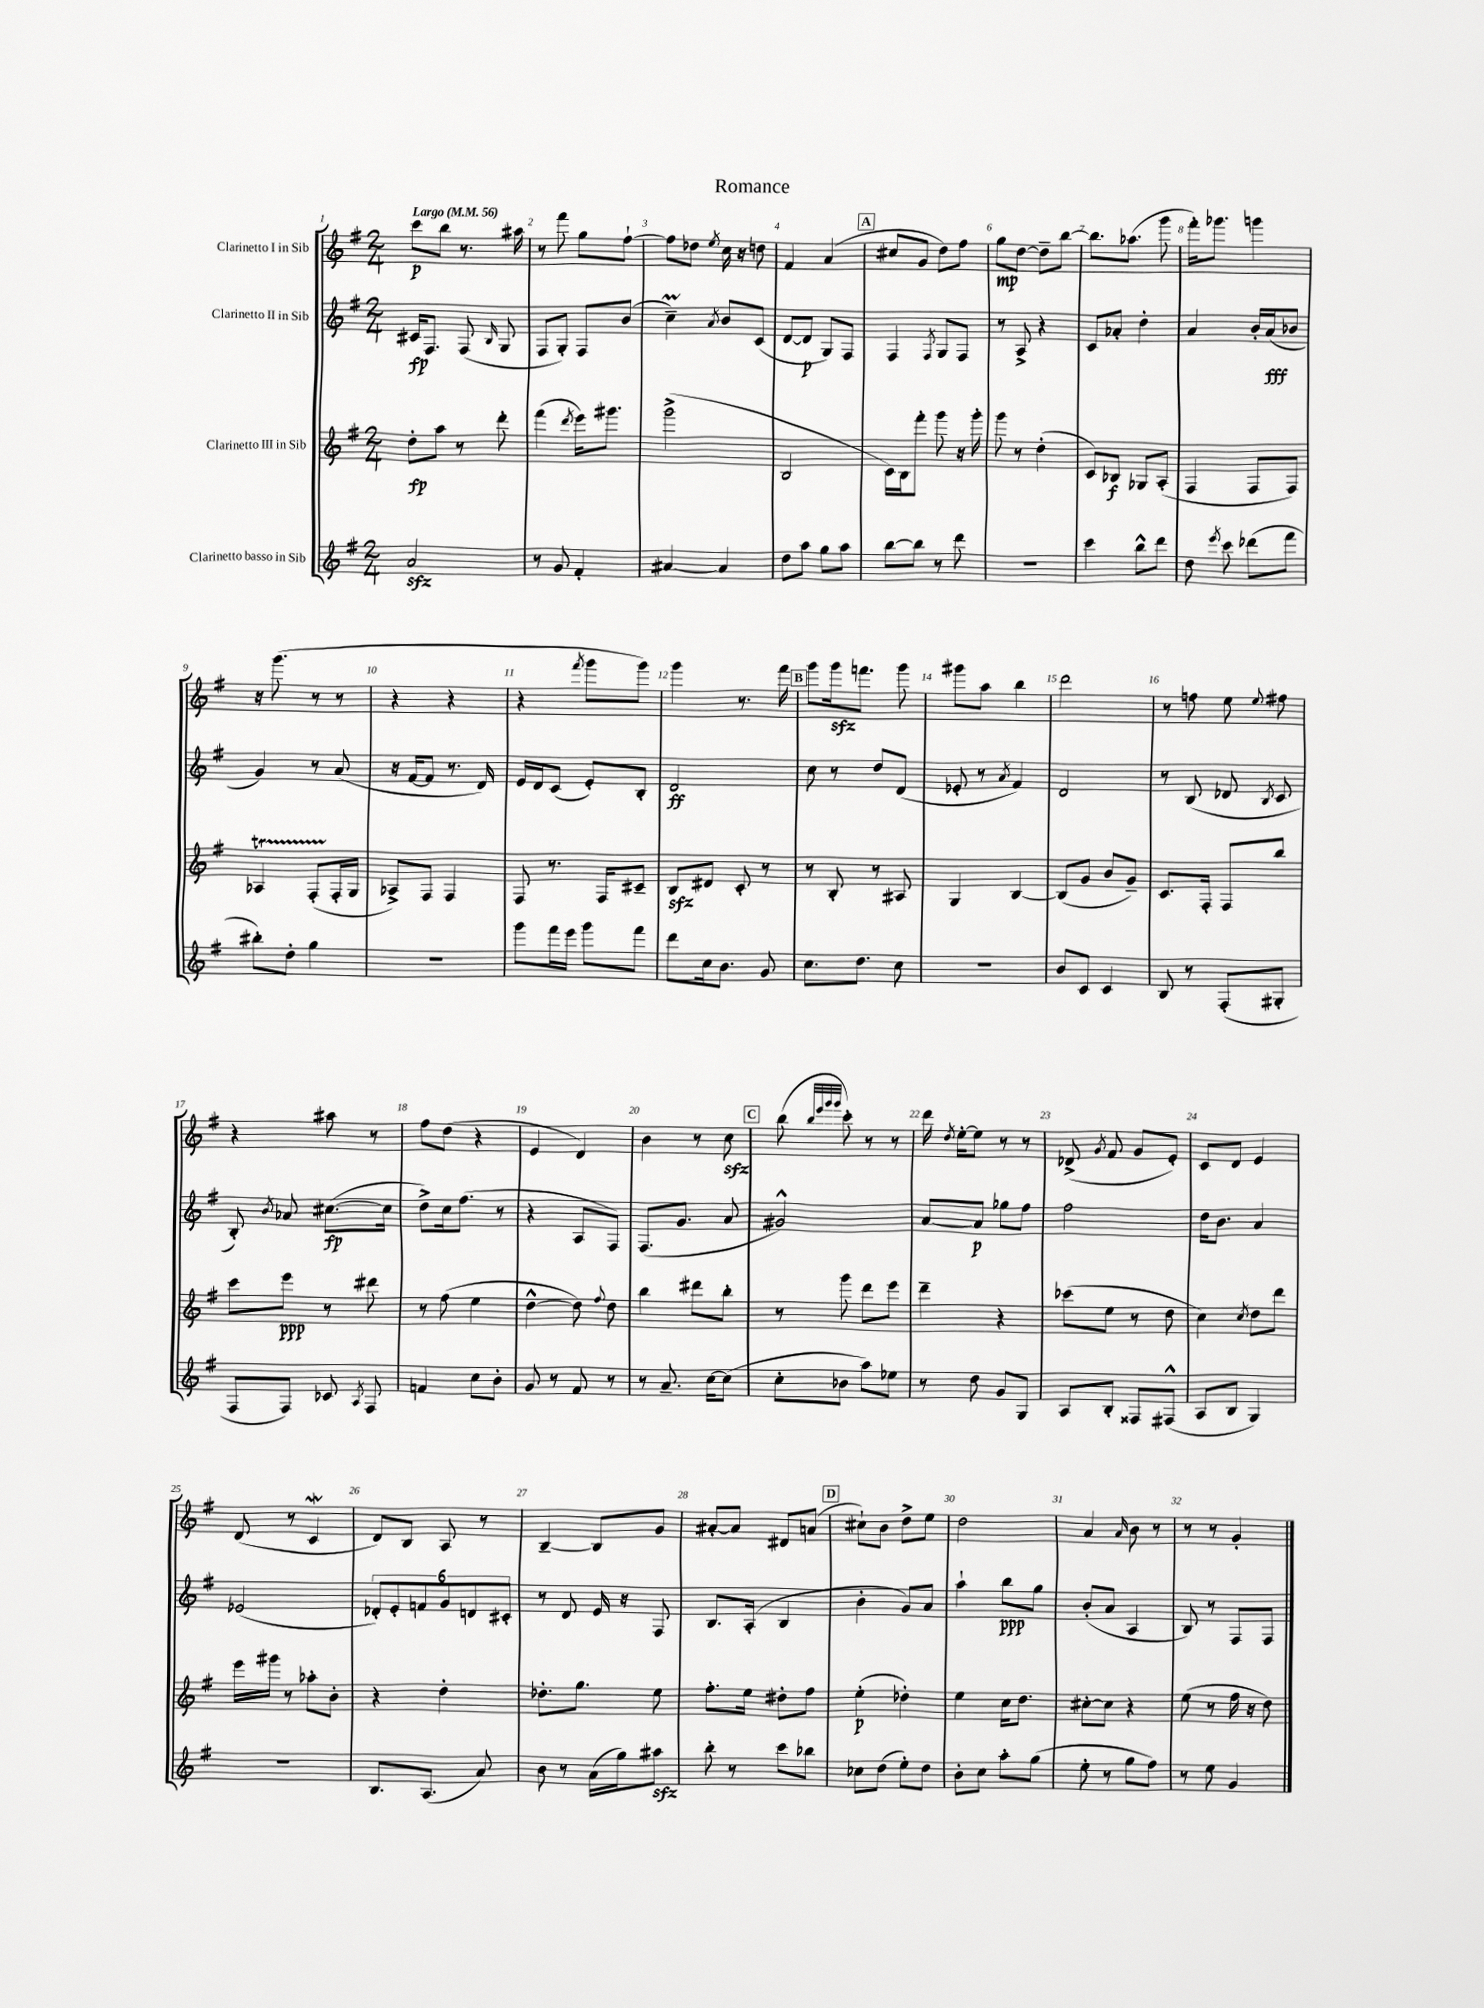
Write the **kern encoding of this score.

**kern	**kern	**dynam	**kern	**dynam	**kern	**dynam
*part4	*part3	*part3	*part2	*part2	*part1	*part1
*staff4	*staff3	*staff3	*staff2	*staff2	*staff1	*staff1
*I"Clarinetto basso in Sib	*I"Clarinetto III in Sib	*	*I"Clarinetto II in Sib	*	*I"Clarinetto I in Sib	*
*clefG2	*clefG2	*	*clefG2	*	*clefG2	*
*k[f#]	*k[f#]	*	*k[f#]	*	*k[f#]	*
*M2/4	*M2/4	*	*M2/4	*	*M2/4	*
*MM56	*MM56	*	*MM56	*	*MM56	*
=1	=1	=1	=1	=1	=1	=1
!	!	!	!	!	!LO:TX:a:B:t=Largo	!
2azz/	8dd'\L	fp	16c#X/KL	fp	8ccc\L	p
.	.	.	8.F#/J	.	.	.
.	8aa\J	.	.	.	8bb\J	.
.	8r	.	(8F#/	.	8.r	.
.	.	.	16qqB/	.	.	.
.	8ddd'\	.	8G/	.	.	.
.	.	.	.	.	16aa#X\	.
=2	=2	=2	=2	=2	=2	=2
8r	(4fff#\	.	8F#/L	.	8r	.
8g/	.	.	8G'/J)	.	8fff#\	.
.	8qddd/	.	.	.	.	.
4f#'/	16eee\KL)	.	8F#/L	.	8gg\L	.
.	8.ggg#X\J	.	.	.	.	.
.	.	.	(8b/J	.	[8ff#`\J	.
=3	=3	=3	=3	=3	=3	=3
[4a#X/	(2ggg^\	.	4ccM~\)	.	8ff#\L]	.
.	.	.	.	.	8dd-X\J	.
.	.	.	8qa/	.	8qee/	.
4a#/]	.	.	8b/L	.	16cc\	.
.	.	.	.	.	16r	.
.	.	.	(8c/J	.	8ddn\	.
=4	=4	=4	=4	=4	=4	=4
8dd\L	2B/	.	[8d/L	.	4f#/	.
8aa\J	.	.	8d/J]	p	.	.
8gg\L	.	.	8G/L)	.	(4a/	.
8aa\J	.	.	8F#/J	.	.	.
!!LO:REH:place=s1:t=A
=5	=5	=5	=5	=5	=5	=5
[8bb\L	16c\LL)	.	4F#/	.	8cc#X/L	.
.	16B\J	.	.	.	.	.
8bb\J]	8fff#'\J	.	.	.	8g/J	.
.	.	.	8qF#/	.	.	.
8r	8ggg\	.	8G/L	.	8dd\L)	.
8ddd\	16r	.	8F#/J	.	8ff#\J	.
.	16ggg'\	.	.	.	.	.
=6	=6	=6	=6	=6	=6	=6
2r	8ggg\	.	8r	.	8gg\L	mp
.	8r	.	8A^/	.	[8dd\J	.
.	(4dd'\	.	4r	.	8dd~\L]	.
.	.	.	.	.	[8bb\J	.
=7	=7	=7	=7	=7	=7	=7
4ccc\	8c/L)	.	8c/L	.	8.bb\L]	.
.	8B-X/J	f	8a-X'/J	.	.	.
.	.	.	.	.	(8.aa-X\J	.
8bb^^\L	8G-X/L	.	4dd'\	.	.	.
8ddd\J	(8A'/J	.	.	.	8ggg\	.
=8	=8	=8	=8	=8	=8	=8
8dd\	4F#/	.	4a/	.	16fff#'\KL)	.
.	.	.	.	.	8.ggg-X\J	.
8qeee/	.	.	.	.	.	.
8ccc\	.	.	.	.	.	.
(8ddd-X\L	8F#/L	.	16b'/LL	.	4gggn\	.
.	.	.	(16a/J	fff	.	.
8fff#\J	8F#/J)	.	8b-X/J	.	.	.
!!LO:LB:g=z
=9	=9	=9	=9	=9	=9	=9
8bb#X'\L)	4A-XT/	.	4g/)	.	16r	.
.	.	.	.	.	(8.ggg\	.
8dd'\J	.	.	.	.	.	.
4gg\	(8F#TTT'/L	.	8r	.	8r	.
.	16F#'/L	.	(8a/	.	8r	.
.	16G/JJ	.	.	.	.	.
=10	=10	=10	=10	=10	=10	=10
2r	8A-X^/L)	.	16r	.	4r	.
.	.	.	[16f#/KL	.	.	.
.	8F#/J	.	8f#/J]	.	.	.
.	4F#/	.	8.r	.	4r	.
.	.	.	16d/)	.	.	.
=11	=11	=11	=11	=11	=11	=11
8ggg\L	8F#/	.	16e/LL	.	4r	.
.	.	.	16d/J	.	.	.
16fff#\L	8.r	.	(8c/J	.	.	.
16eee\JJ	.	.	.	.	.	.
.	.	.	.	.	8qfff#/	.
8ggg\L	.	.	8e'/L)	.	8ggg\L	.
.	16F#/KL	.	.	.	.	.
8fff#\J	8c#X~/J	.	8B'/J	.	8ggg\J)	.
=12	=12	=12	=12	=12	=12	=12
8ddd\L	8Bzz/L	.	2d/	ff	4ggg\	.
16cc\k	8d#X/J	.	.	.	.	.
8.b\J	.	.	.	.	.	.
.	8c'/	.	.	.	8.r	.
8g/	8r	.	.	.	.	.
.	.	.	.	.	16fff#\	.
!!LO:REH:place=s1:t=B
=13	=13	=13	=13	=13	=13	=13
8.cc\L	8r	.	8cc\	.	8ggg\L	.
.	8B'/	.	8r	.	16gggzz\k	.
8.dd\J	.	.	.	.	8.fffn\J	.
.	8r	.	8dd/L	.	.	.
8cc\	8A#X/	.	(8d/J	.	8ggg\	.
=14	=14	=14	=14	=14	=14	=14
2r	4G/	.	8e-X'/	.	8ggg#X\L	.
.	.	.	8r	.	8aa\J	.
.	.	.	8qa/	.	.	.
.	[4B/	.	4f#/)	.	4bb\	.
=15	=15	=15	=15	=15	=15	=15
8b/L	(8B/L]	.	2d/	.	2ddd\	.
8c/J	8g/J	.	.	.	.	.
4c/	8b/L	.	.	.	.	.
.	8g~/J)	.	.	.	.	.
=16	=16	=16	=16	=16	=16	=16
8B/	8.c/L	.	8r	.	8r	.
8r	.	.	(8B/	.	8ffn\	.
.	16F#'/Jk	.	.	.	.	.
(8F#'/L	8F#/L	.	8d-X/	.	8ee\	.
.	.	.	8qB/	.	8qqee/	.
8G#X'/J	8bb/J	.	8c/	.	8ff#X\	.
!!LO:LB:g=z
=17	=17	=17	=17	=17	=17	=17
8F#/L	8ccc\L	.	8B'/)	.	4r	.
.	.	.	8qb/	.	.	.
8F#/J)	8eee\J	ppp	8a-X/	.	.	.
8c-X/	8r	.	([8.cc#X\L	fp	8aa#X\	.
8qA/	.	.	.	.	.	.
8F#/	8ddd#X\	.	.	.	8r	.
.	.	.	16cc#\Jk]	.	.	.
=18	=18	=18	=18	=18	=18	=18
4fn/	8r	.	8dd^\L)	.	8ff#\L	.
.	(8ff#\	.	16cc\k	.	(8dd\J	.
.	.	.	(8.ff#\J	.	.	.
8cc\L	4ee\	.	.	.	4r	.
8b'\J	.	.	8r	.	.	.
=19	=19	=19	=19	=19	=19	=19
8g/	[4dd^^\	.	4r	.	4e/	.
8r	.	.	.	.	.	.
8f#/	8dd\])	.	8A/L	.	4d/)	.
.	8qqff#/	.	.	.	.	.
8r	8dd\	.	8F#/J)	.	.	.
=20	=20	=20	=20	=20	=20	=20
8r	4bb\	.	(8.F#/L	.	4b\	.
8.a~/	.	.	.	.	.	.
.	.	.	8.g/J	.	.	.
.	8ddd#X\L	.	.	.	8r	.
[16cc\KL	.	.	.	.	.	.
(8cc\J]	8bb'\J	.	8a/	.	8cczz\	.
!!LO:REH:place=s1:t=C
=21	=21	=21	=21	=21	=21	=21
8cc'\L	8r	.	2g#X^^/)	.	(8bb\	.
.	.	.	.	.	32qqbb/LLL	.
.	.	.	.	.	32qqeee/	.
.	.	.	.	.	32qqggg/	.
.	.	.	.	.	32qqggg/JJJ	.
8b-X\J	8ggg\	.	.	.	8ccc'\)	.
8aa\L)	8ddd\L	.	.	.	8r	.
8ee-X\J	8eee\J	.	.	.	8r	.
=22	=22	=22	=22	=22	=22	=22
8r	4ddd~\	.	[8a/L	.	16ddd\	.
.	.	.	.	.	8qdd/	.
.	.	.	.	.	[16ee'\KL	.
8dd\	.	.	8a/J]	p	8ee\J]	.
8g/L	4r	.	8gg-X\L	.	8r	.
8G/J	.	.	8ff#\J	.	8r	.
=23	=23	=23	=23	=23	=23	=23
8A/L	(8ccc-X\L	.	2ff#\	.	(8d-X^/	.
.	.	.	.	.	8qg/	.
8B'/J	8ee\J	.	.	.	8f#/	.
8F##X/L	8r	.	.	.	8g/L	.
(8F#X^^/J	8dd\	.	.	.	8e'/J)	.
=24	=24	=24	=24	=24	=24	=24
8A/L	4cc\)	.	16dd\KL	.	8c/L	.
.	.	.	8.b\J	.	.	.
8B/J	.	.	.	.	8d/J	.
.	8qcc/	.	.	.	.	.
4G/)	8dd\L	.	4a/	.	4e/	.
.	8ddd\J	.	.	.	.	.
!!LO:LB:g=z
=25	=25	=25	=25	=25	=25	=25
2r	16eee\LL	.	(2e-X/	.	(8d/	.
.	16ggg#X\JJ	.	.	.	.	.
.	8r	.	.	.	8r	.
.	8aa-X'\L	.	.	.	4cw/	.
.	8b'\J	.	.	.	.	.
=26	=26	=26	=26	=26	=26	=26
8.B/L	4r	.	12d-X'/L)	.	8d/L)	.
.	.	.	12e'/	.	.	.
.	.	.	.	.	8B/J	.
.	.	.	12fn/	.	.	.
(8.A/J	.	.	.	.	.	.
.	4dd'\	.	12g/	.	8A/	.
.	.	.	12dn/	.	.	.
8a/)	.	.	.	.	8r	.
.	.	.	12c#X'/J	.	.	.
=27	=27	=27	=27	=27	=27	=27
8b\	8.dd-X'\L	.	8r	.	[4B~/	.
8r	.	.	8d/	.	.	.
.	8.gg\J	.	.	.	.	.
(16a\LL	.	.	16e/	.	8B/L]	.
16gg\J)	.	.	16r	.	.	.
8aa#Xzz\J	8ee\	.	8F#/	.	8g/J	.
=28	=28	=28	=28	=28	=28	=28
8bb'\	8.ff#'\L	.	8.B/L	.	[8a#X'/L	.
8r	.	.	.	.	8a#/J]	.
.	16ee\Jk	.	(16A'/Jk	.	.	.
8ccc\L	8dd#X'\L	.	4B/	.	8d#X/L	.
8bb-X\J	8ff#\J	.	.	.	(8an/J	.
!!LO:REH:place=s1:t=D
=29	=29	=29	=29	=29	=29	=29
8cc-X\L	(4ee'\	p	4b'\	.	8cc#X`\L)	.
(8dd\J	.	.	.	.	8b\J	.
8ee'\L)	4dd-X'\)	.	8g/L)	.	8dd^\L	.
8dd\J	.	.	8a/J	.	8ee\J	.
=30	=30	=30	=30	=30	=30	=30
8b'\L	4ee\	.	4aa`\	.	2dd\	.
8cc\J	.	.	.	.	.	.
8aa'\L	16cc\KL	.	8bb\L	ppp	.	.
.	8.dd\J	.	.	.	.	.
(8gg\J	.	.	8gg\J	.	.	.
=31	=31	=31	=31	=31	=31	=31
8ee'\	[8cc#X'\L	.	(8b'/L	.	4a/	.
8r	8cc#\J]	.	8a/J	.	.	.
.	.	.	.	.	16qqa/	.
8gg\L	4r	.	4A/	.	8b\	.
8ff#\J)	.	.	.	.	8r	.
=32	=32	=32	=32	=32	=32	=32
8r	(8ee\	.	8B/)	.	8r	.
8ee\	8r	.	8r	.	8r	.
4g/	16ff#\	.	8F#/L	.	4g'/	.
.	16r	.	.	.	.	.
.	8dd\)	.	8F#/J	.	.	.
==	==	==	==	==	==	==
*-	*-	*-	*-	*-	*-	*-
